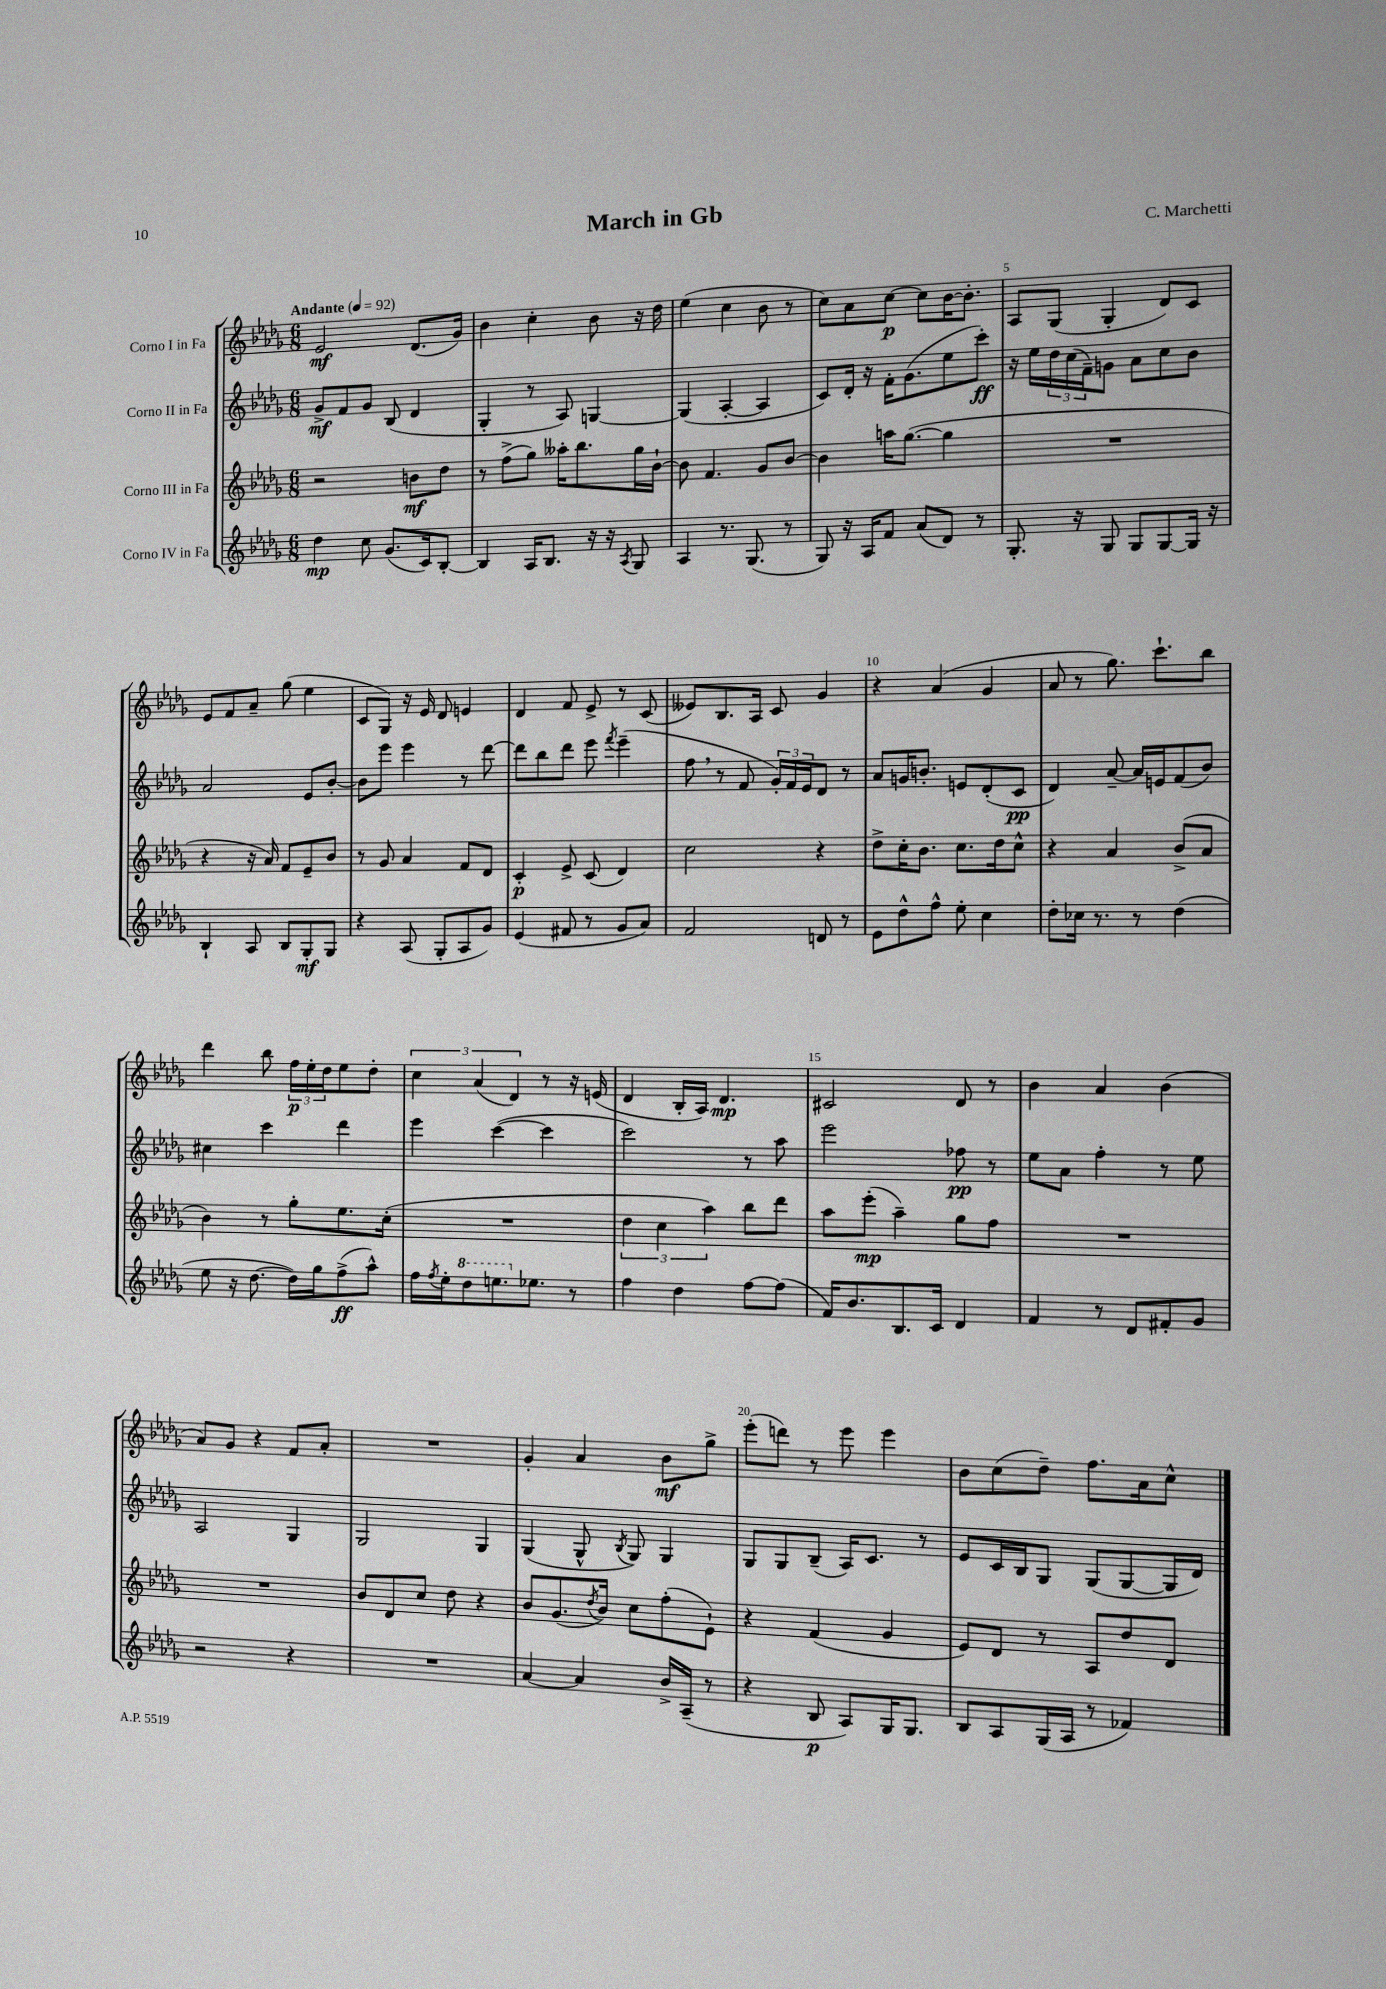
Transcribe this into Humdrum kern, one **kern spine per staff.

**kern	**kern	**kern	**kern
*staff4	*staff3	*staff2	*staff1
*clefG2	*clefG2	*clefG2	*clefG2
*k[b-e-a-d-g-]	*k[b-e-a-d-g-]	*k[b-e-a-d-g-]	*k[b-e-a-d-g-]
*M6/8	*M6/8	*M6/8	*M6/8
*MM92	*MM92	*MM92	*MM92
4dd-\	2r	8g-^/L	2e-/
.	.	8f/	.
8cc\	.	8g-/J	.
(8.g-/L	.	(8B-/	.
.	8b\L	4d-/	(8.d-/L
16c/k)	.	.	.
[8B-'/J	8dd-\J	.	.
.	.	.	16g-/Jk)
=	=	=	=
4B-/]	8r	4G-'/	4b-\
.	(8ff^\L	.	.
16A-/LK	8gg-\J)	8r	4cc'\
8.B-/J	.	.	.
.	16aa--'\LK	8A-/)	.
.	8.bb-\	.	.
16r	.	[4G/	8b-\
16r	.	.	.
8qA-/	.	.	.
8G-/	16gg-\L	.	16r
.	[16b-`\JJ	.	16dd-\
=	=	=	=
4A-/	8b-\]	(4G/]	(4ee-\
.	4.f/	.	.
8.r	.	[4A-'/	4cc\
(8.G-/	.	.	.
.	8g-/L	4A-/]	8b-\
8r	[8b-/J	.	8r
=	=	=	=
8G-/)	4b-\]	8c/L)	8cc\L)
16r	.	16d-'/Jk	8a-\
16A-/LK	.	16r	.
8f/J	16aa\LK	16f'\LK	[8cc\J
.	([8.gg-\J	(8.g-\	.
(8a-/L	.	.	8cc\]L
8d-/J)	4gg-\]	8ee-\	[16b-\K
.	.	.	8.b-'\]J
8r	.	8ccc'\J)	.
=	=	=	=
8.G-'/	2.r	16r	8A-/L
.	.	16ee-\LL	.
.	.	24dd-\	(8G-/J
.	.	(24cc\	.
16r	.	.	.
.	.	24f~\J)	.
8G-/	.	8g\J	4G-'/
8G-/L	.	8a-\L	.
[8G-/	.	8cc\	8d-/L)
16G-/]Jk	.	8b-\J	8c/J
16r	.	.	.
=	=	=	=
4B-`/	4r	2a-/	8e-/L
.	.	.	8f/
8A-/	16r	.	8a-~/J
.	16a-/)	.	.
8B-/L	8f/L	.	(8gg-\
8G-'/	8e-~/	8e-/L	4ee-\
8G-/J	8b-/J	[8b-'/J	.
=	=	=	=
4r	8r	8b-\]L	8c/L
.	8g-/	8eee-\J	8G-/J)
(8A-/	4a-/	4eee-\	16r
.	.	.	16e-/
8G-'/L	.	.	8d-/
8A-/	8f/L	8r	4e/
8g-/J)	8d-/J	[8ddd-\	.
=	=	=	=
(4e-/	4c'/	8ddd-\]L	4d-/
.	.	8bb-\	.
8f#/	8e-^/	8ddd-\J	8f/
8r	(8c/	8eee-\	8e-^/
.	.	8qfff/	.
8g-/L	4d-/)	(4eee-~\	8r
8a-/J)	.	.	(8c/
=	=	=	=
2f/	2cc\	8ff\	8e--/L)
.	.	8r	8.B-/
.	.	8f/	.
.	.	.	16A-/Jk
.	.	24g-'/LL)	8c/
.	.	24f/	.
.	.	24e-/J	.
8d/	4r	8d-/J	4g-/
8r	.	8r	.
=	=	=	=
8e-\L	8dd-^\L	8a-/L	4r
8dd-^^\	16cc'\K	16g/K	.
.	8.b-\J	8.b'/J	.
8ff^^\J	.	.	(4a-/
8ee-'\	8.cc\L	8e/L	.
4cc\	.	(8d-'/	4g-/
.	16dd-\k	.	.
.	8cc^^\J	8c/J	.
=	=	=	=
8dd-'\L	4r	4d-/)	8a-/
16cc-\Jk	.	.	8r
8.r	.	.	.
.	4a-/	[8a-~/	8.gg-\)
8r	.	16a-/]LL	.
.	.	16e/J	8.ccc`\L
(4dd-\	(8b-^/L	(8f/	.
.	8a-/J	8b-/J)	8bb-\J
=	=	=	=
8ee-\	4b-\)	4cc#\	4ddd-\
16r	.	.	.
[8.dd-\	.	.	.
.	8r	4ccc\	8bb-\
16dd-\]LL)	8gg-'\L	.	24ff\LL
.	.	.	24ee-'\
16gg-\J	.	.	.
.	.	.	24dd-\J
(8ff^\	8.ee-\	4ddd-\	8ee-\
8aa-^^\J)	.	.	8dd-'\J
.	(16cc'\Jk	.	.
=	=	=	=
16ff\LL	2.r	4eee-\	6cc\
8qff/	.	.	.
16ee-'\J	.	.	.
8ddd-\	.	.	.
.	.	.	(6a-/
8.eee\	.	([4ccc\	.
.	.	.	6d-/)
8.ee-\J	.	.	.
.	.	4ccc\]	8r
8r	.	.	16r
.	.	.	(16e/
=	=	=	=
4ff\	6dd-\	2ccc\)	4d-/
.	6cc\	.	.
4dd-\	.	.	16B-'/LL
.	.	.	16A-/JJ)
.	6aa-\)	.	.
.	.	.	4.d-/
[8ff\L	8bb-\L	8r	.
(8ff\]J	8ddd-\J	8aa-\	.
=	=	=	=
16f/LK)	8aa-\L	2eee-\	2c#/
8.b-/	.	.	.
.	(8eee-'\J	.	.
8.B-/	4aa-~\)	.	.
16c/Jk	.	.	.
4d-/	8gg-\L	8ff-\	8d-/
.	8ff\J	8r	8r
=	=	=	=
4f/	2.r	8ee-\L	4b-\
.	.	8a-\J	.
8r	.	4ff'\	4a-/
8d-/L	.	.	.
8f#'/	.	8r	(4b-\
8g-/J	.	8ee-\	.
=	=	=	=
2r	2.r	2A-/	8a-/L)
.	.	.	8g-/J
.	.	.	4r
4r	.	4G-/	8f/L
.	.	.	8a-'/J
=	=	=	=
2.r	8b-/L	2G-/	2.r
.	8d-/	.	.
.	8cc/J	.	.
.	8dd-\	.	.
.	4r	4G-/	.
=	=	=	=
[4a-/	8b-/L	(4G-/	4g-'/
.	(8.g-/	.	.
4a-/]	.	8G-^^/	4a-/
.	8qdd-/	.	.
.	16b-/Jk)	.	.
.	.	8qB-/	.
.	8cc\L	8G-/)	.
16b-^/LL	(8ff'\	4G-/	8b-\L
(16A-~/JJ	.	.	.
8r	8e-`\J)	.	8gg-^\J
=	=	=	=
4r	4r	8G-/L	(8eee-'\L
.	.	8G-/	8ddd\J)
8B-/	(4f/	(8B-~/J	8r
8A-/L)	.	16A-/LK)	8eee-\
.	.	8.c/J	.
16G-/K	4g-/	.	4eee-\
8.G-/J	.	.	.
.	.	8r	.
=	=	=	=
8B-/L	8e-/L)	8e-/L	8b-\L
8A-/	8d-/J	16c/L	(8cc\
.	.	16B-/J	.
(16G-/L	8r	8G-/J	8dd-~\J)
16A-/JJ	.	.	.
8r	8A-/L	(8G-/L	8.ff\L
4f-/)	8dd-/	[8G-/	.
.	.	.	16a-\k
.	8d-/J	16G-/]L	8cc^^\J
.	.	16d-/JJ)	.
==	==	==	==
*-	*-	*-	*-
